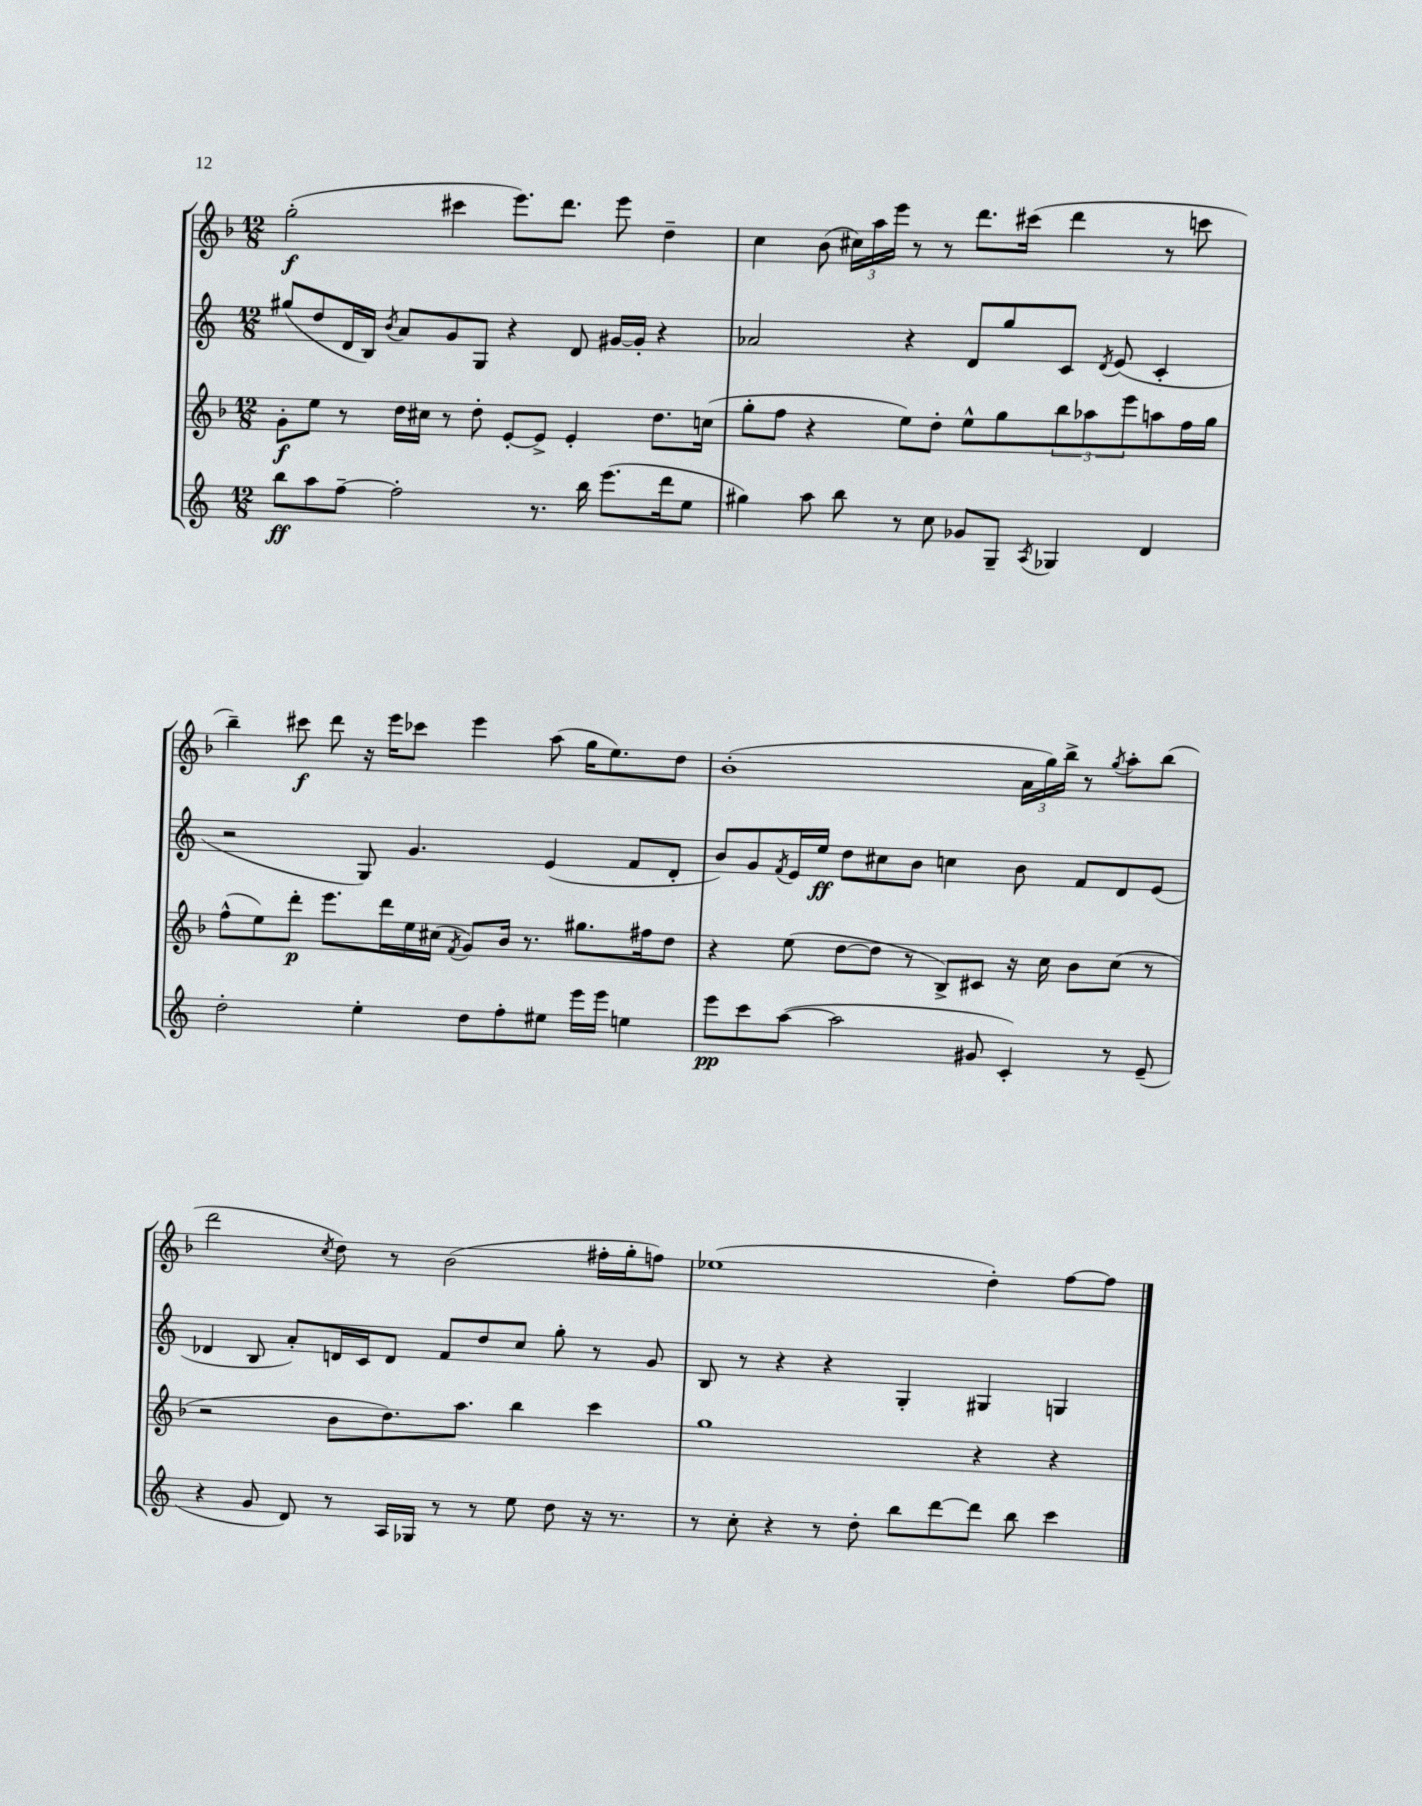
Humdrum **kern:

**kern	**kern	**kern	**kern
*staff4	*staff3	*staff2	*staff1
*clefG2	*clefG2	*clefG2	*clefG2
*k[]	*k[b-]	*k[]	*k[b-]
*M12/8	*M12/8	*M12/8	*M12/8
8bb\L	8g'\L	(8gg#/L	(2gg'\
8aa\	8ee\J	8dd/	.
[8ff~\J	8r	16d/L	.
.	.	16B/JJ)	.
.	.	8qb/	.
2ff'\]	16dd\LL	8a/L	.
.	16cc#\JJ	.	.
.	8r	8g/	4ccc#\
.	8dd'\	8G/J	.
.	[8e'/L	4r	8.eee\L)
8.r	8e^/]J	.	.
.	.	.	8.ddd\J
.	4e'/	8d/	.
16bb\	.	.	.
(8.eee\L	.	[16g#/LL	8eee\
.	.	16g#'/]JJ	.
.	8.dd\L	4r	4dd~\
16ddd\k	.	.	.
8ee\J	.	.	.
.	(16cc\Jk	.	.
=	=	=	=
4gg#\)	8gg'\L	2a-/	4cc\
.	8ff\J	.	.
8aa\	4r	.	(8b-\
8bb\	.	.	24cc#\LL)
.	.	.	24aa\
.	.	.	24eee\JJ
8r	8ee\L)	4r	8r
8cc\	8dd'\J	.	8r
8g-/L	8ee^^\L	8d/L	8.ddd\L
8G~/J	8gg\	8gg/	.
.	.	.	(16ccc#\Jk
8qA/	.	.	.
4G-/	12bb-\	8c/J	4ddd\
.	12aa-\	.	.
.	.	8qd/	.
.	.	(8e/	.
.	12eee\	.	.
4d/	8aa\	4c'/	8r
.	16ff\L	.	8ccc\
.	16gg\JJ	.	.
=	=	=	=
2dd'\	(8ff^^\L	2r	4bb-~\)
.	8ee\)	.	.
.	8ddd'\J	.	8ccc#\
.	8.eee\L	.	8ddd\
4ee'\	.	8G/)	16r
.	16ddd\L	.	16eee\LK
.	16ee\	4.g/	8ccc-\J
.	(16cc#\JJ	.	.
.	8qf/	.	.
8dd\L	8g/L)	.	4eee\
8ff'\	16b-/Jk	.	.
.	8.r	.	.
8ee#\J	.	(4e/	(8aa\
16eee\LL	8.gg#\L	.	16gg\LK
16eee\JJ	.	.	8.ee\)
4ee\	.	8f/L	.
.	16ff#\k	.	.
.	8dd\J	8d'/J	8dd\J
=	=	=	=
8eee\L	4r	8b/L)	(1b-'
8ccc\	.	8g/	.
.	.	8qf/	.
([8aa\J	(8ee\	16e/L	.
.	.	16ee/JJ	.
2aa\]	[8dd\L	8dd\L	.
.	8dd\]J	8cc#\	.
.	8r	8b\J	.
.	8B-^/L)	4cc\	.
8g#/	8c#/J	.	.
4c'/)	16r	8b\	24a\LL
.	.	.	24gg\)
.	16cc\	.	.
.	.	.	24bb-^\JJ
.	8b-\L	8f/L	8r
.	.	.	8qgg/
8r	(8cc\J	8d/	8aa'\L
(8e~/	8r	(8e/J	(8bb-\J
=	=	=	=
4r	2r	4d-/	2ddd\
8g/	.	8B/	.
8d/)	.	8a'/L)	.
.	.	.	8qcc/
8r	8b-\L	16d/L	8dd\)
.	.	16c/J	.
16A/LL	8.dd\)	8d/J	8r
16G-/JJ	.	.	.
8r	.	8f/L	(2b-\
.	8.aa\J	.	.
8r	.	8dd/	.
8ee\	4bb-\	8cc/J	.
8dd\	.	8gg'\	.
16r	4ccc\	8r	16ff#'\LL
8.r	.	.	16gg'\J
.	.	8g/	8ff\J)
=	=	=	=
8r	1gg	8B/	(1ee-
8cc'\	.	8r	.
4r	.	4r	.
8r	.	4r	.
8dd'\	.	.	.
8bb\L	.	4G'/	.
[8ddd\	.	.	.
8ddd\]J	4r	4G#/	4dd'\)
8bb\	.	.	.
4ccc\	4r	4G/	[8ff\L
.	.	.	8ff\]J
==	==	==	==
*-	*-	*-	*-
